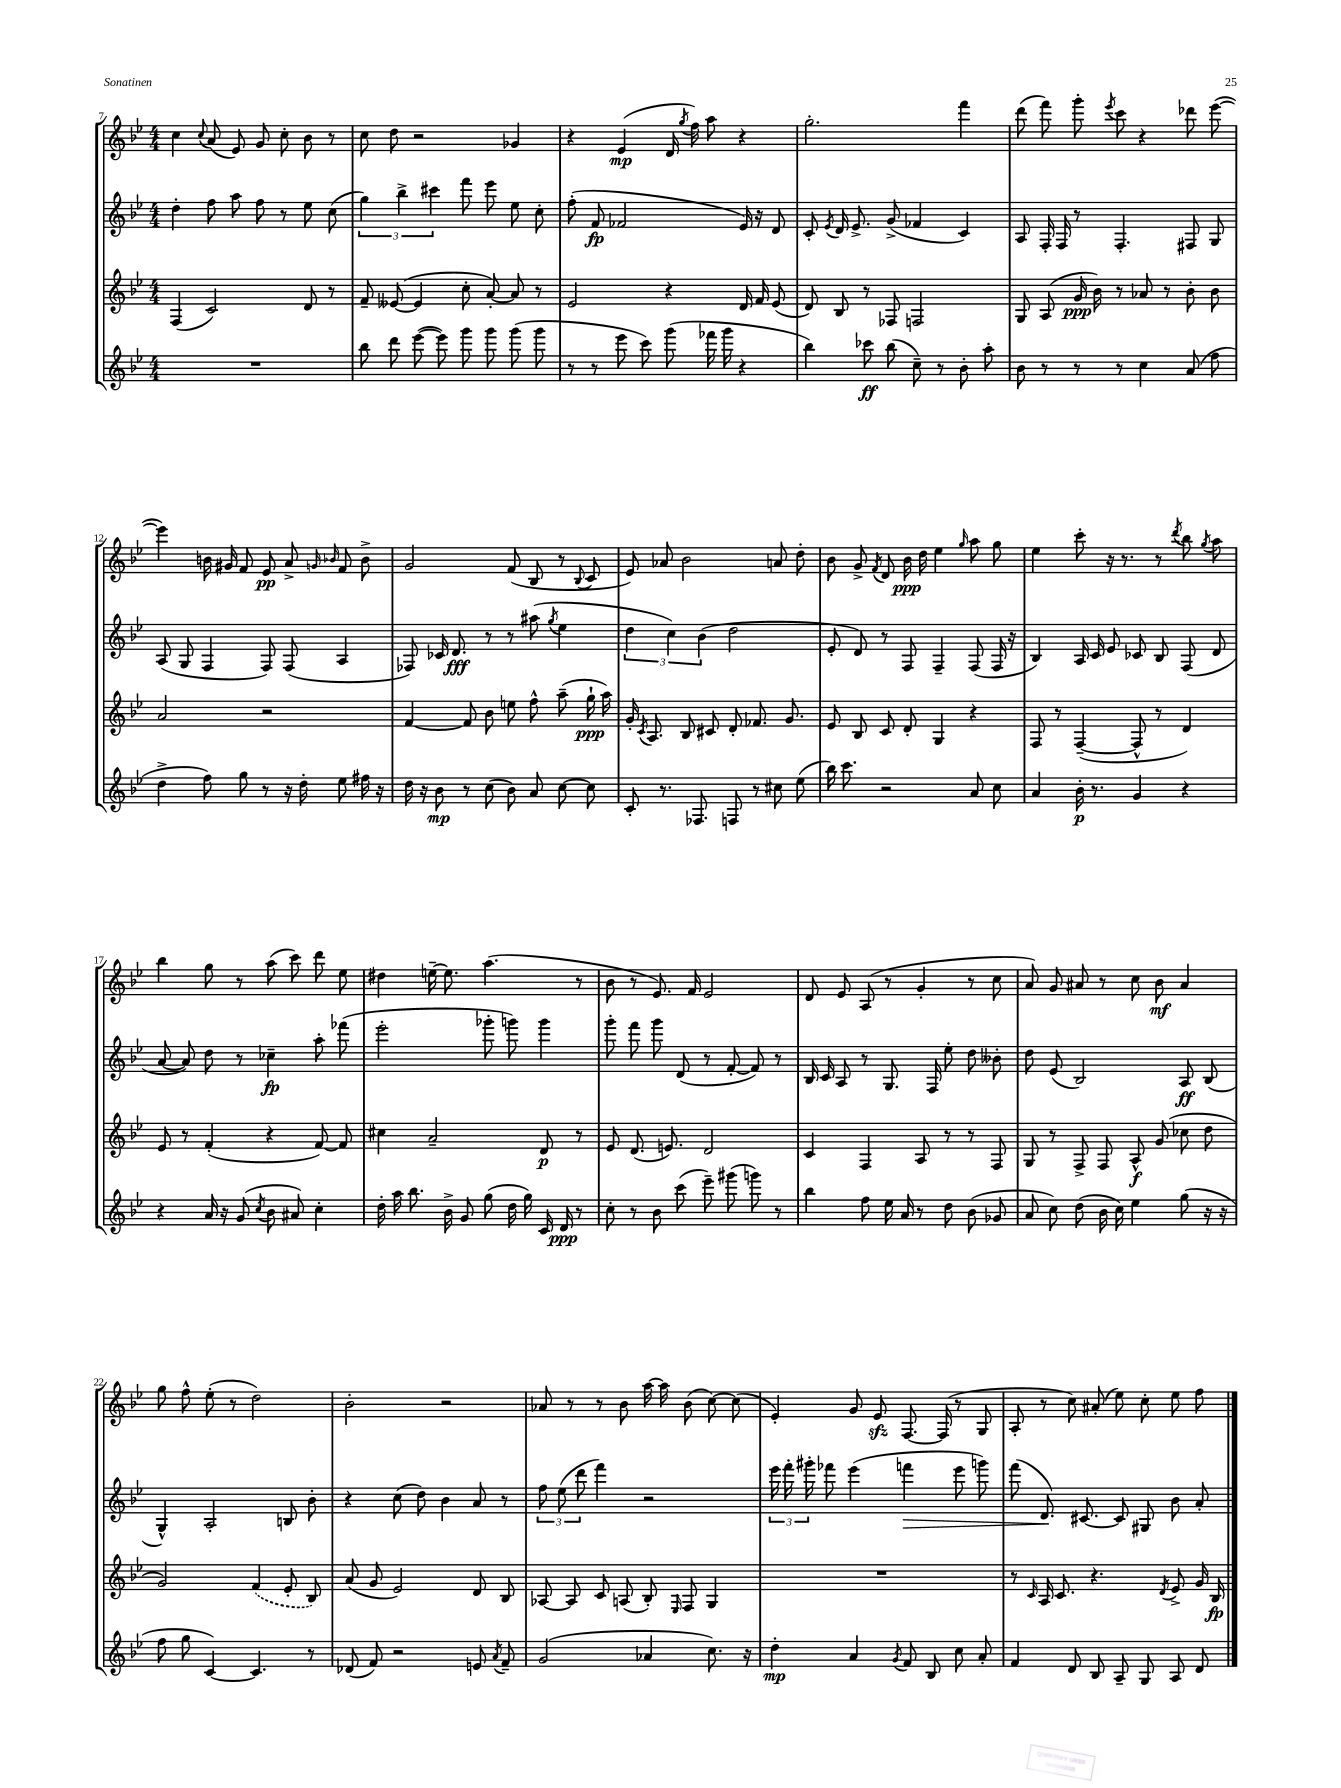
<<
\new StaffGroup <<
\new Staff = "s0" {
    \clef treble \key bes \major \numericTimeSignature \time 4/4
    \autoBeamOff c''4 \appoggiatura { c''8 } a'8( ees'8) g'8 c''8-. bes'8 r8 |
    c''8 d''8 r2 ges'4 |
    r4 ees'4\mp( d'16 \acciaccatura { g''8 } f''16) a''8 r4 |
    g''2.-. f'''4 |
    d'''8( f'''8) g'''8-. \acciaccatura { ees'''8 } c'''8 r4 des'''8 ees'''8~( |
    ees'''4) b'16 gis'16 f'8 ees'8\pp a'8-> \grace { g'16 bes'16 } f'8 bes'8-> |
    g'2 f'8( bes8 r8 \appoggiatura { bes8 } c'8 |
    ees'8) aes'8 bes'2 a'8 d''8-. |
    bes'8 g'8-> \acciaccatura { f'8 } d'8 bes'16\ppp d''16 ees''4 \grace { g''16 } a''8 g''8 |
    ees''4 c'''8-. r16 r8. r8 \acciaccatura { d'''8 } bes''8 \acciaccatura { g''8 } a''8 |
    bes''4 g''8 r8 a''8( c'''8) d'''8 ees''8 |
    dis''4 e''16~-- e''8. a''4.( r8 |
    bes'8 r8 ees'8.) f'16 ees'2 |
    d'8 ees'8 a8( r8 g'4-. r8 c''8 |
    a'8) g'8 ais'8 r8 c''8 bes'8\mf ais'4 |
    g''8 f''8-^ ees''8-.( r8 d''2) |
    bes'2-. r2 |
    aes'8 r8 r8 bes'8 a''16~ a''16 bes'8( c''8~) c''8( |
    ees'4-.) g'8 ees'8\sfz f8.~ f16( r8 g8 |
    a8-. r8 c''8) ais'8-.( ees''8) c''8-. ees''8 f''8 \bar "|." |
}
\new Staff = "s1" {
    \clef treble \key bes \major \numericTimeSignature \time 4/4
    \autoBeamOff d''4-. f''8 a''8 f''8 r8 ees''8 c''8( |
    \tuplet 3/2 { g''4) bes''4-> cis'''4 } f'''8 ees'''8 ees''8 c''8-. |
    f''8-.( f'8\fp fes'2 ees'16) r16 d'8 |
    c'8-. \acciaccatura { ees'8 } d'16 ees'8.-> g'8->( fes'4 c'4) |
    a8 f16-. f16 r8 f4.-. fis8 g8 |
    a8( g8 f4 f8) f8( a4 |
    fes8) ces'16 d'8.\fff r8 r8 ais''8( \acciaccatura { g''8 } ees''4 |
    \tuplet 3/2 { d''4 c''4) bes'4( } d''2 |
    ees'8-. d'8) r8 f8 f4-- f8( f16 r16 |
    bes4) a16 c'16 ees'8 ces'8 bes8 f8( d'8 |
    a'8~ a'8) d''8 r8 ces''4--\fp a''8-. fes'''8( |
    ees'''2-. ges'''8-. g'''8) g'''4 |
    g'''8-. f'''8 g'''8 d'8( r8 f'8~-. f'8) r8 |
    bes16 c'16 a8 r8 g8. f16 ees''8-. d''8 beses'8-. |
    d''8 ees'8( bes2) a8\ff bes8( |
    g4-^) a2-. b8 bes'8-. |
    r4 c''8( d''8) bes'4 a'8 r8 |
    \tuplet 3/2 { f''8 ees''8( d'''8 } f'''4) r2 |
    \tuplet 3/2 { ees'''16 f'''16-. gis'''16-. } fes'''8 ees'''4( f'''4\> ees'''8 g'''8) |
    f'''8( d'8.\!) cis'8.~ cis'8 gis8 bes'8 a'8-. \bar "|." |
}
\new Staff = "s2" {
    \clef treble \key bes \major \numericTimeSignature \time 4/4
    \autoBeamOff f4( c'2) d'8 r8 |
    f'8-- eeses'8~( eeses'4 c''8-. a'8~-.) a'8 r8 |
    ees'2 r4 d'16 f'16 ees'8( |
    d'8) bes8 r8 fes8 f2 |
    g8 a8( g'16\ppp bes'16) r8 aes'8 r8 bes'8-. bes'8 |
    a'2 r2 |
    f'4~ f'8 bes'8 e''8 f''8-^ a''8--( g''16-!\ppp a''16) |
    g'16-. \acciaccatura { c'8 } a8. bes8 cis'8 d'8-. fes'8. g'8. |
    ees'8 bes8 c'8 d'8-. g4 r4 |
    f8 r8 f4~--( f8-^ r8 d'4) |
    ees'8 r8 f'4-.( r4 f'8~) f'8 |
    cis''4 a'2-- d'8\p r8 |
    ees'8 d'8.( e'8.) d'2 |
    c'4 f4 a8 r8 r8 f8 |
    g8 r8 f8-> f8 a8-^\f g'8( ces''8 d''8 |
    g'2) \once \slurDashed f'4( ees'8-. bes8) |
    a'8( g'8 ees'2) d'8 bes8 |
    aes8~ aes8 c'8 a8( bes8-.) \grace { ees16 } f8 g4 |
    R1 |
    r8 \grace { c'16 } a16 c'8. r4. \acciaccatura { d'8 } ees'8-> g'16 bes16\fp \bar "|." |
}
\new Staff = "s3" {
    \clef treble \key bes \major \numericTimeSignature \time 4/4
    \autoBeamOff R1 |
    bes''8 d'''8 ees'''8~( ees'''8) g'''8 g'''8 g'''8( g'''8 |
    r8 r8 ees'''8 c'''8) g'''8( fes'''16 g'''16 r4 |
    bes''4) ces'''8\ff bes''8( c''8--) r8 bes'8-. a''8-. |
    bes'8 r8 r8 r8 c''4 a'8( f''8 |
    d''4-> f''8) g''8 r8 r16 d''16-. ees''8 fis''16 r16 |
    d''16 r16 bes'8\mp r8 c''8( bes'8) a'8 c''8~ c''8 |
    c'8-. r8. fes8. f8 r8 cis''8 ees''8( |
    bes''16) c'''8. r2 a'8 c''8 |
    a'4 bes'16-.\p r8. g'4 r4 |
    r4 a'16 r16 g'8( \acciaccatura { c''8 } bes'8 ais'8) c''4-. |
    d''16-. a''16 bes''8. bes'16-> g'8 g''8( d''16 g''16) c'16 d'16\ppp r8 |
    c''8-. r8 bes'8 c'''8( ees'''8--) gis'''8( g'''8) r8 |
    bes''4 f''8 ees''16 a'16 r8 d''8 bes'8( ges'8 |
    a'8 c''8) d''8( bes'16 c''16) ees''4 g''8( r16 r16 |
    f''8 g''8 c'4~) c'4. r8 |
    des'8( f'8) r2 e'8 \acciaccatura { a'8 } f'8-- |
    g'2( aes'4 c''8.) r16 |
    d''4-.\mp a'4 \acciaccatura { g'8 } f'8 bes8 c''8 a'8-. |
    f'4 d'8 bes8 a8-- g8 a8 d'8 \bar "|." |
}
>>
>>
\layout { \context { \Score currentBarNumber = #7 } }
